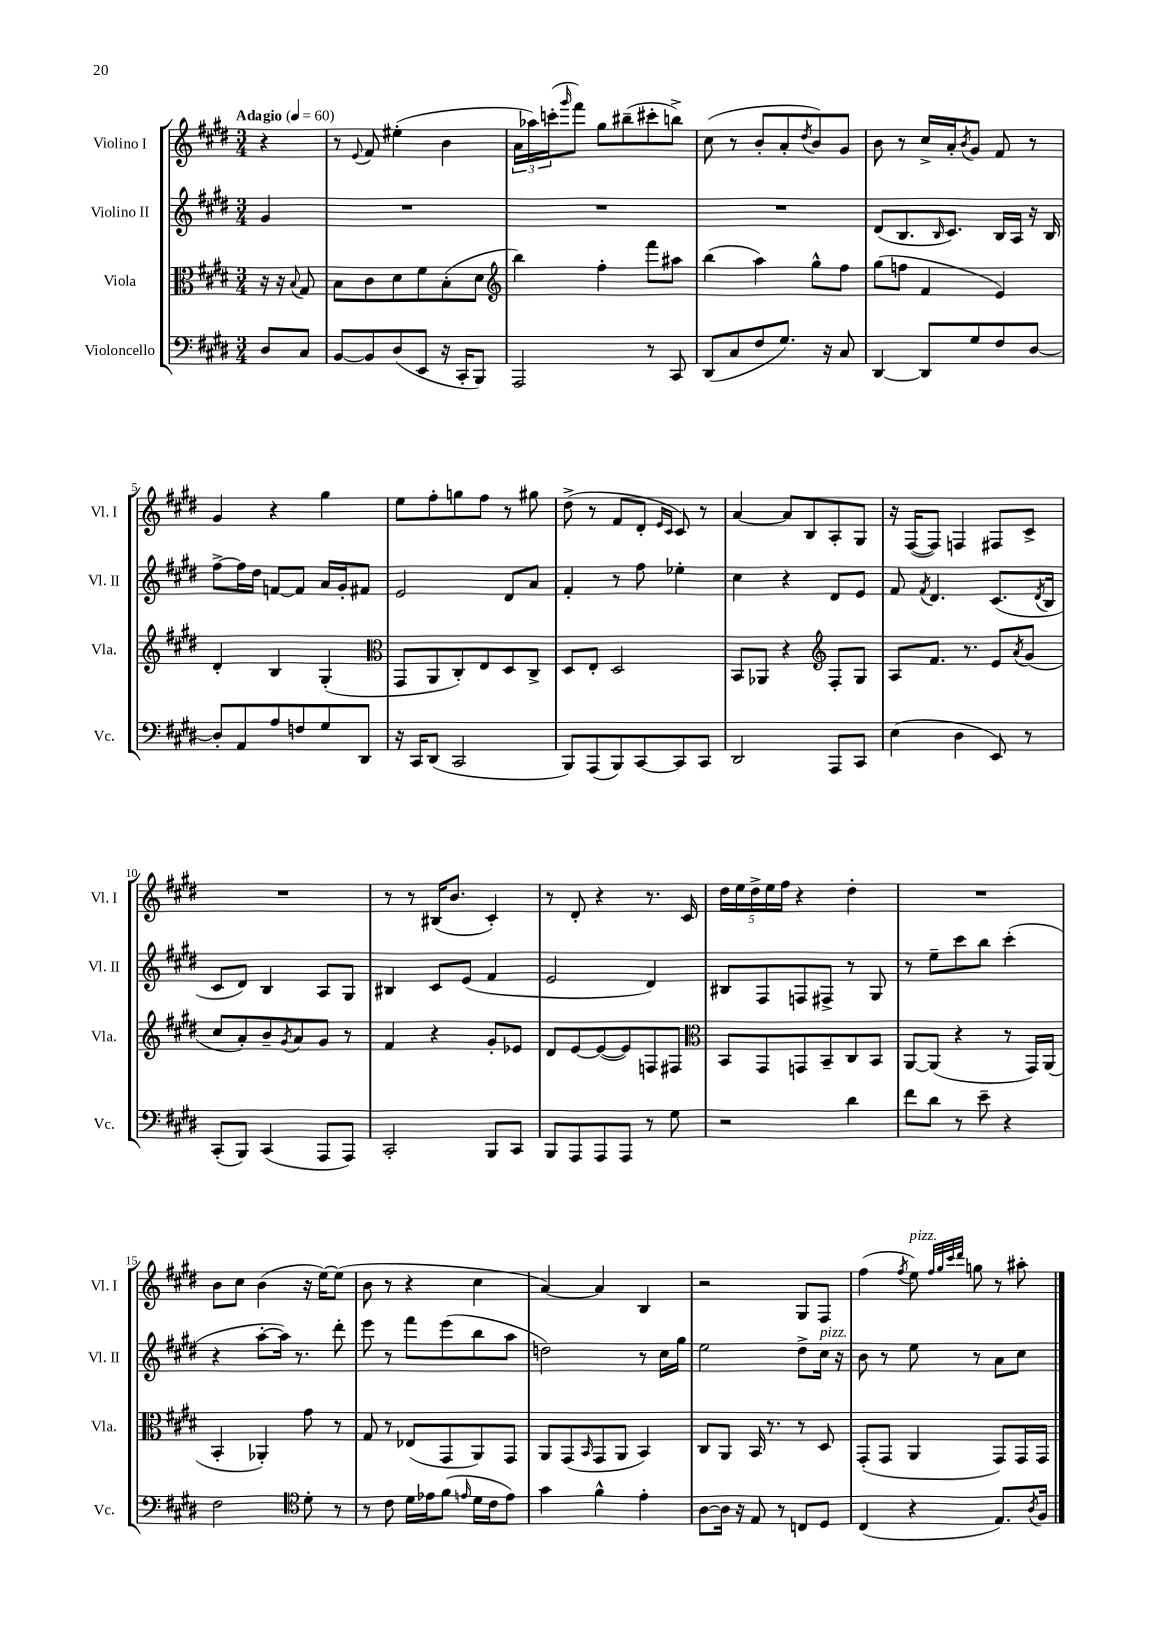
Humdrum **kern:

**kern	**kern	**kern	**kern
*staff4	*staff3	*staff2	*staff1
*clefF4	*clefC3	*clefG2	*clefG2
*k[f#c#g#d#]	*k[f#c#g#d#]	*k[f#c#g#d#]	*k[f#c#g#d#]
*M3/4	*M3/4	*M3/4	*M3/4
*MM60	*MM60	*MM60	*MM60
8D#	16r	4g#	4r
.	16r	.	.
.	8qqB	.	.
8C#	8G#	.	.
=	=	=	=
[8BB	8B	2.r	8r
.	.	.	8qqe
8BB]	8c#	.	8f#
(8D#	8d#	.	(4ee#'
8EE	8f#	.	.
16r	(8B'	.	4b
16CC#'	.	.	.
8BBB)	8d#	.	.
=	=	=	=
*	*clefG2	*	*
2AAA	4bb)	2.r	24a
.	.	.	24aa-)
.	.	.	(24ccc'
.	.	.	16qqggg#
.	.	.	8fff#)
.	4ff#'	.	8gg#
.	.	.	(8bb#~
8r	8fff#	.	8ccc#'
8CC#	8aa#	.	8bb^)
=	=	=	=
(8DD#	(4bb	2.r	(8cc#
8C#	.	.	8r
8F#	4aa)	.	8b'
8.G#)	.	.	8a'
.	.	.	8qdd#
.	8gg#^^	.	8b)
16r	.	.	.
8C#	8ff#	.	8g#
=	=	=	=
[4DD#	(8gg#	(8d#	8b
.	8ff	8.B	8r
8DD#]	4f#	.	16cc#^
.	.	16qqB	.
.	.	8.c#)	16a'
.	.	.	8qb
8G#	.	.	8g#
8F#	4e)	16B	8f#
.	.	16A	.
[8D#	.	16r	8r
.	.	16B	.
=	=	=	=
8D#']	4d#'	[8ff#^	4g#
8AA	.	16ff#]	.
.	.	16dd#	.
8A	4B	[8f	4r
8F	.	8f]	.
8G#	(4G#'	16a	4gg#
.	.	16g#'	.
8DD#	.	8f#	.
=	=	=	=
*	*clefC3	*	*
16r	8GG#	2e	8ee
16CC#	.	.	.
(8DD#	8AA	.	8ff#'
2CC#	8C#')	.	8gg
.	8E	.	8ff#
.	8D#	8d#	8r
.	8C#^	8a	8gg#
=	=	=	=
8BBB)	8D#	4f#'	(8dd#^
(8AAA	8E'	.	8r
8BBB)	2D#	8r	8f#
[8CC#	.	8ff#	8d#'
.	.	.	16qqe
.	.	.	16qqc#
8CC#]	.	4ee-'	8c#)
8CC#	.	.	8r
=	=	=	=
2DD#	8BB	4cc#	[4a
.	8AA-	.	.
.	4r	4r	8a]
.	.	.	8B
*	*clefG2	*	*
8AAA	8F#'	8d#	8A'
8CC#	8G#	8e	8G#
=	=	=	=
(4E	8A	8f#	16r
.	.	.	([16F#
.	.	8qf#	.
.	8.f#	4.d#	8F#])
4D#	.	.	4F
.	8.r	.	.
8EE)	8e	(8.c#	8F#
.	8qa	.	.
8r	(8g#	.	8c#^
.	.	8qd#	.
.	.	16B	.
=	=	=	=
(8CC#'	8cc#	8c#	2.r
8BBB)	8a')	8d#)	.
(4CC#	8b~	4B	.
.	8qg#	.	.
.	8a	.	.
8AAA	8g#	8A	.
8AAA)	8r	8G#	.
=	=	=	=
2CC#'	4f#	4B#	8r
.	.	.	8r
.	4r	8c#	(16B#
.	.	.	8.b
.	.	(8e	.
8BBB	8g#'	4f#	4c#')
8CC#	8e-	.	.
=	=	=	=
8BBB	8d#	2e	8r
8AAA	[8e	.	8d#'
8AAA	(8e_	.	4r
8AAA	8e])	.	.
8r	8F	4d#)	8.r
8G#	8F#	.	.
.	.	.	16c#
=	=	=	=
*	*clefC3	*	*
2r	8BB	8B#	20dd#
.	.	.	20ee
.	.	.	20dd#^
.	8GG#	8F#	.
.	.	.	20ee
.	.	.	20ff#
.	8GG	8F	4r
.	8BB~	8F#^	.
4d#	8C#	8r	4dd#'
.	8BB	8G#	.
=	=	=	=
8f#	[8AA	8r	2.r
8d#	(8AA]	8ee~	.
8r	4r	8ccc#	.
8e~	.	8bb	.
4r	8r	(4ccc#'	.
.	16GG#)	.	.
.	(16AA	.	.
=	=	=	=
2F#	4BB'	4r	8b
.	.	.	8cc#
.	4AA-')	[8aa'	(4b
.	.	16aa])	.
.	.	8.r	.
*clefC4	*	*	*
8d#'	8g#	.	16r
.	.	.	[16ee)
8r	8r	8ddd#'	(8ee]
=	=	=	=
8r	8G#	8eee	8b
8c#	8r	8r	8r
16d#	(8E-	8fff#	4r
16e-	.	.	.
(8f#	8GG#	(8eee	.
16qqe	.	.	.
16d#	8AA)	8bb	4cc#
16c#	.	.	.
8e)	8GG#	8aa	.
=	=	=	=
4g#	8AA	2dd)	[4a)
.	(8GG#	.	.
.	16qqBB	.	.
4f#^^	8GG#	.	4a]
.	8AA	.	.
4e'	4BB)	8r	4B
.	.	16cc#	.
.	.	16gg#	.
=	=	=	=
[8A	8C#	2ee	2r
16A]	8AA	.	.
16r	.	.	.
8E	16BB	.	.
.	8.r	.	.
8r	.	.	.
8C	8r	8dd#^	8G#
8D#	8D#	16cc#	8F#
.	.	16r	.
=	=	=	=
(4C#	(8GG#'	8b	(4ff#
.	8GG#	8r	.
.	.	.	8qff#
4r	4AA	8ee	8ee)
.	.	.	32qqff#
.	.	.	32qqgg#
.	.	.	32qqccc#
.	.	.	32qqddd#
.	.	8r	8gg
8.E)	8GG#)	8a	8r
.	16GG#	8cc#	8aa#'
8qA	.	.	.
16F#	16GG#	.	.
==	==	==	==
*-	*-	*-	*-
